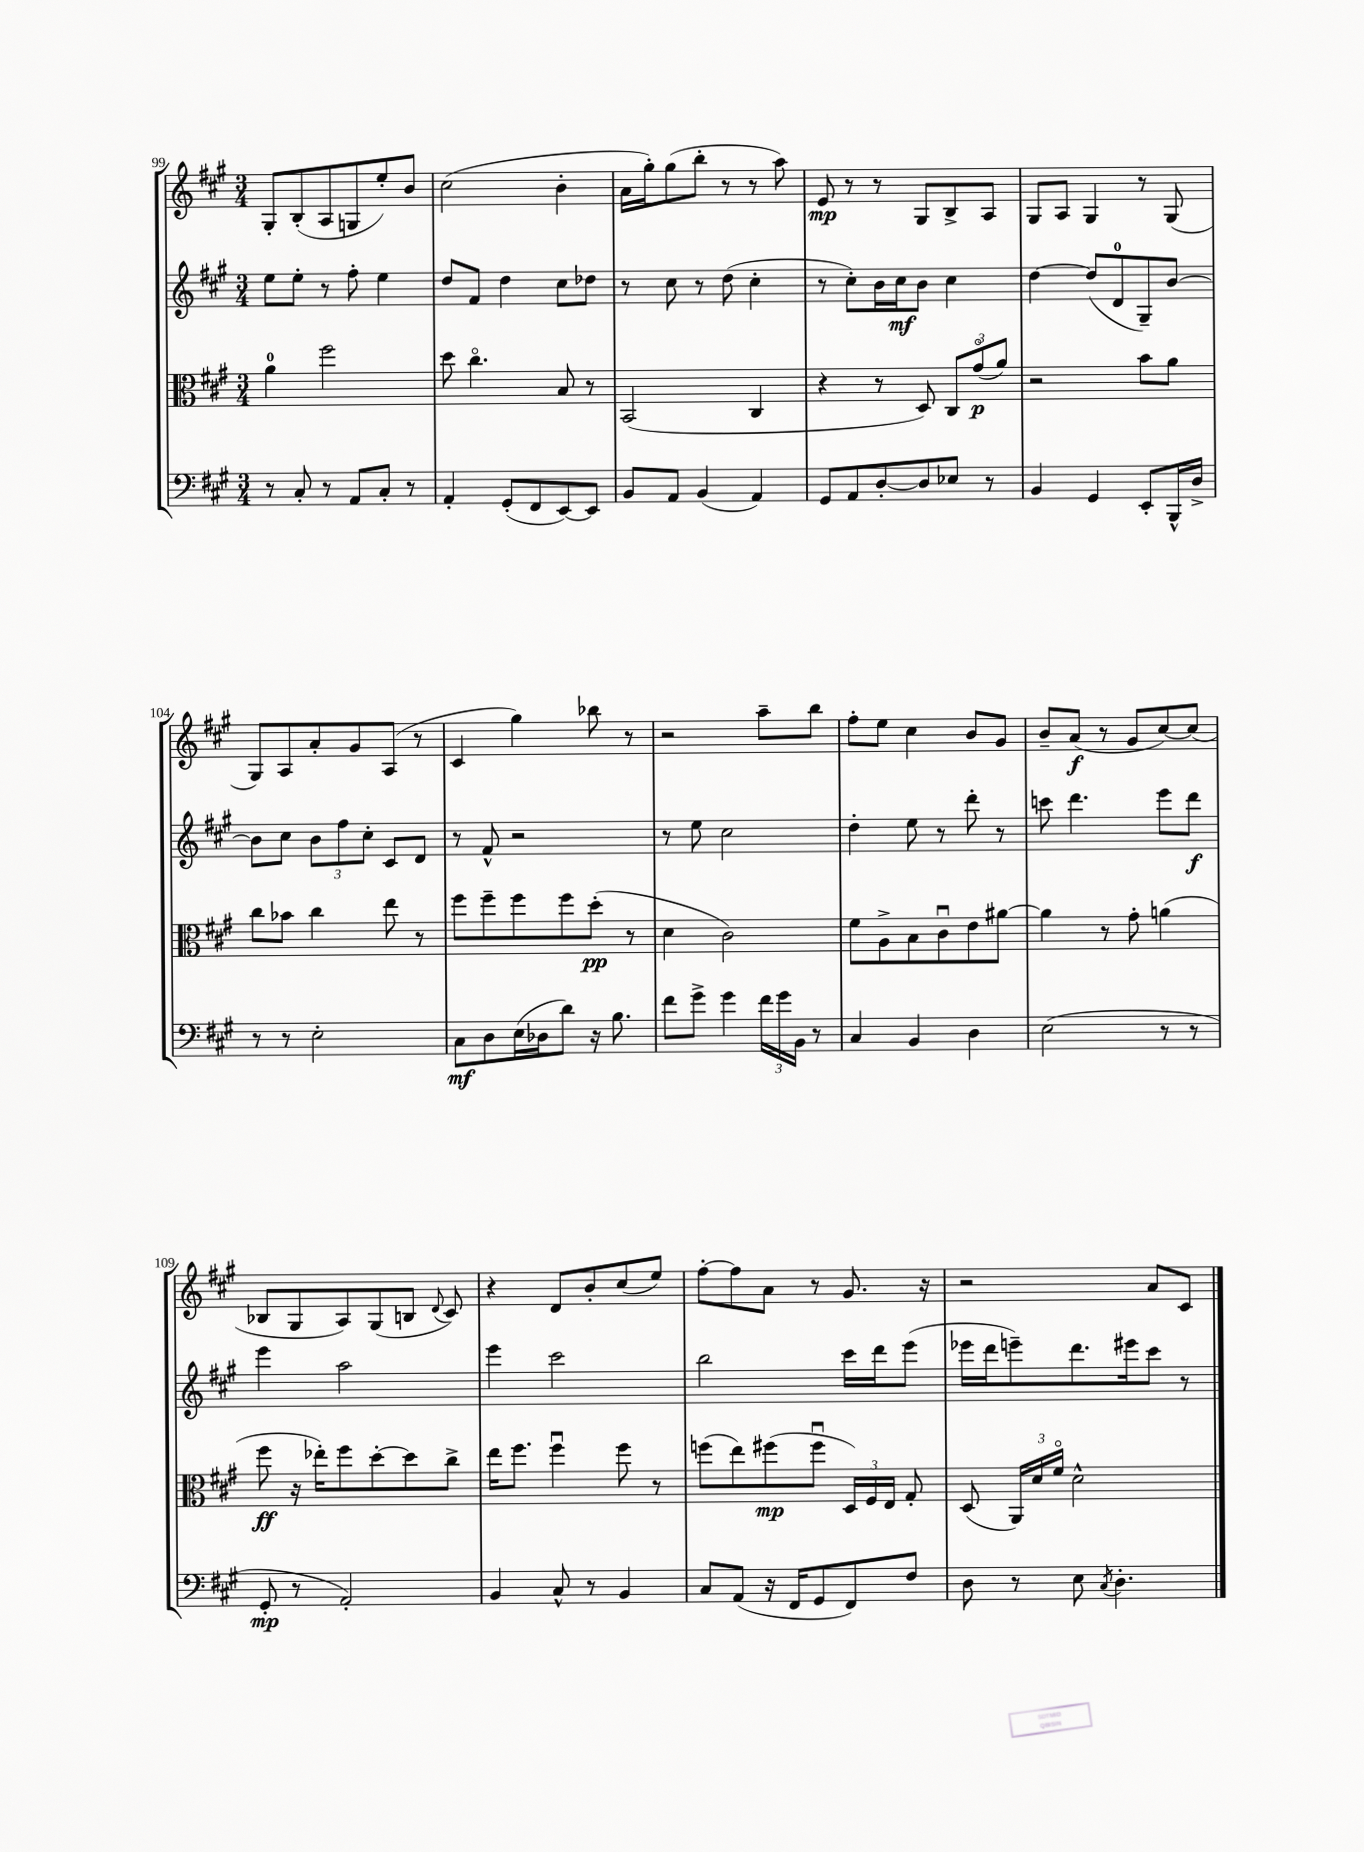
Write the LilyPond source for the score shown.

<<
\new StaffGroup <<
\new Staff = "s0" {
    \clef treble \key a \major \numericTimeSignature \time 3/4
    \autoBeamOff gis8[-. b8-.( a8 g8 e''8-.) b'8] |
    cis''2( b'4-. |
    a'16[ gis''16-.) gis''8( b''8]-. r8 r8 a''8) |
    e'8\mp r8 r8 gis8[ b8-> a8] |
    gis8[ a8] gis4 r8 gis8( |
    gis8[) a8 a'8-. gis'8 a8]( r8 |
    cis'4 gis''4) bes''8 r8 |
    r2 a''8[-- b''8] |
    fis''8[-. e''8] cis''4 b'8[ gis'8] |
    b'8[-- a'8]\f( r8 gis'8[ cis''8~) cis''8]( |
    bes8[ gis8 a8) gis8( b8] \appoggiatura { d'8 } cis'8) |
    r4 d'8[ b'8-. cis''8( e''8]) |
    fis''8[~-. fis''8 a'8] r8 gis'8. r16 |
    r2 a'8[ cis'8] \bar "|." |
}
\new Staff = "s1" {
    \clef treble \key a \major \numericTimeSignature \time 3/4
    \autoBeamOff e''8[ e''8]-. r8 fis''8-. e''4 |
    d''8[ fis'8] d''4 cis''8[ des''8] |
    r8 cis''8 r8 d''8( cis''4-. |
    r8 cis''8[-.) b'16 cis''16\mf b'8] cis''4 |
    d''4~ d''8[( d'8-0 gis8--) b'8]~ |
    b'8[ cis''8] \tuplet 3/2 { b'8[ fis''8 cis''8]-. } cis'8[ d'8] |
    r8 fis'8-^ r2 |
    r8 e''8 cis''2 |
    d''4-. e''8 r8 d'''8-. r8 |
    c'''8 d'''4. e'''8[ d'''8]\f |
    e'''4 a''2 |
    e'''4 cis'''2 |
    b''2 cis'''16[ d'''16 e'''8]( |
    ees'''16[ d'''16 e'''8--) d'''8. eis'''16 cis'''8] r8 \bar "|." |
}
\new Staff = "s2" {
    \clef alto \key a \major \numericTimeSignature \time 3/4
    \autoBeamOff a'4-0 fis''2 |
    d''8 cis''4.\flageolet b8 r8 |
    b,2( cis4 |
    r4 r8 d8) \tuplet 3/2 { cis8[ gis'8\flageolet\p( a'8]) } |
    r2 b'8[ a'8] |
    cis''8[ bes'8] cis''4 e''8 r8 |
    fis''8[ fis''8-- fis''8 fis''8 d''8]-.\pp( r8 |
    d'4 cis'2) |
    fis'8[ a8-> b8 cis'8\downbow e'8 ais'8]~ |
    ais'4 r8 gis'8-. a'4( |
    fis''8\ff r16 ees''16[-.) fis''8 d''8~-. d''8 cis''8]-> |
    e''16[ fis''8.] fis''4\downbow fis''8 r8 |
    f''8[( e''8) fis''8\mp( fis''8]\downbow \tuplet 3/2 { d16[) fis16 e16] } gis8-. |
    d8( \tuplet 3/2 { a,16[) d'16 fis'16]\flageolet } d'2-^ \bar "|." |
}
\new Staff = "s3" {
    \clef bass \key a \major \numericTimeSignature \time 3/4
    \autoBeamOff r8 cis8-. r8 a,8[ cis8]-. r8 |
    a,4-. gis,8[-.( fis,8 e,8~) e,8] |
    b,8[ a,8] b,4( a,4) |
    gis,8[ a,8 d8~-. d8 ees8] r8 |
    b,4 gis,4 e,8[-. b,,16-^ d16]-> |
    r8 r8 e2-. |
    cis8[\mf d8 e16( des16 d'8]) r16 b8. |
    fis'8[ gis'8]-> gis'4 \tuplet 3/2 { fis'16[ gis'16 b,16] } r8 |
    cis4 b,4 d4 |
    e2( r8 r8 |
    gis,8-.\mp r8 a,2-.) |
    b,4 cis8-^ r8 b,4 |
    cis8[ a,8]( r16 fis,16[ gis,8 fis,8) fis8] |
    d8 r8 e8 \acciaccatura { cis8 } d4.-. \bar "|." |
}
>>
>>
\layout { \context { \Score currentBarNumber = #99 } }
